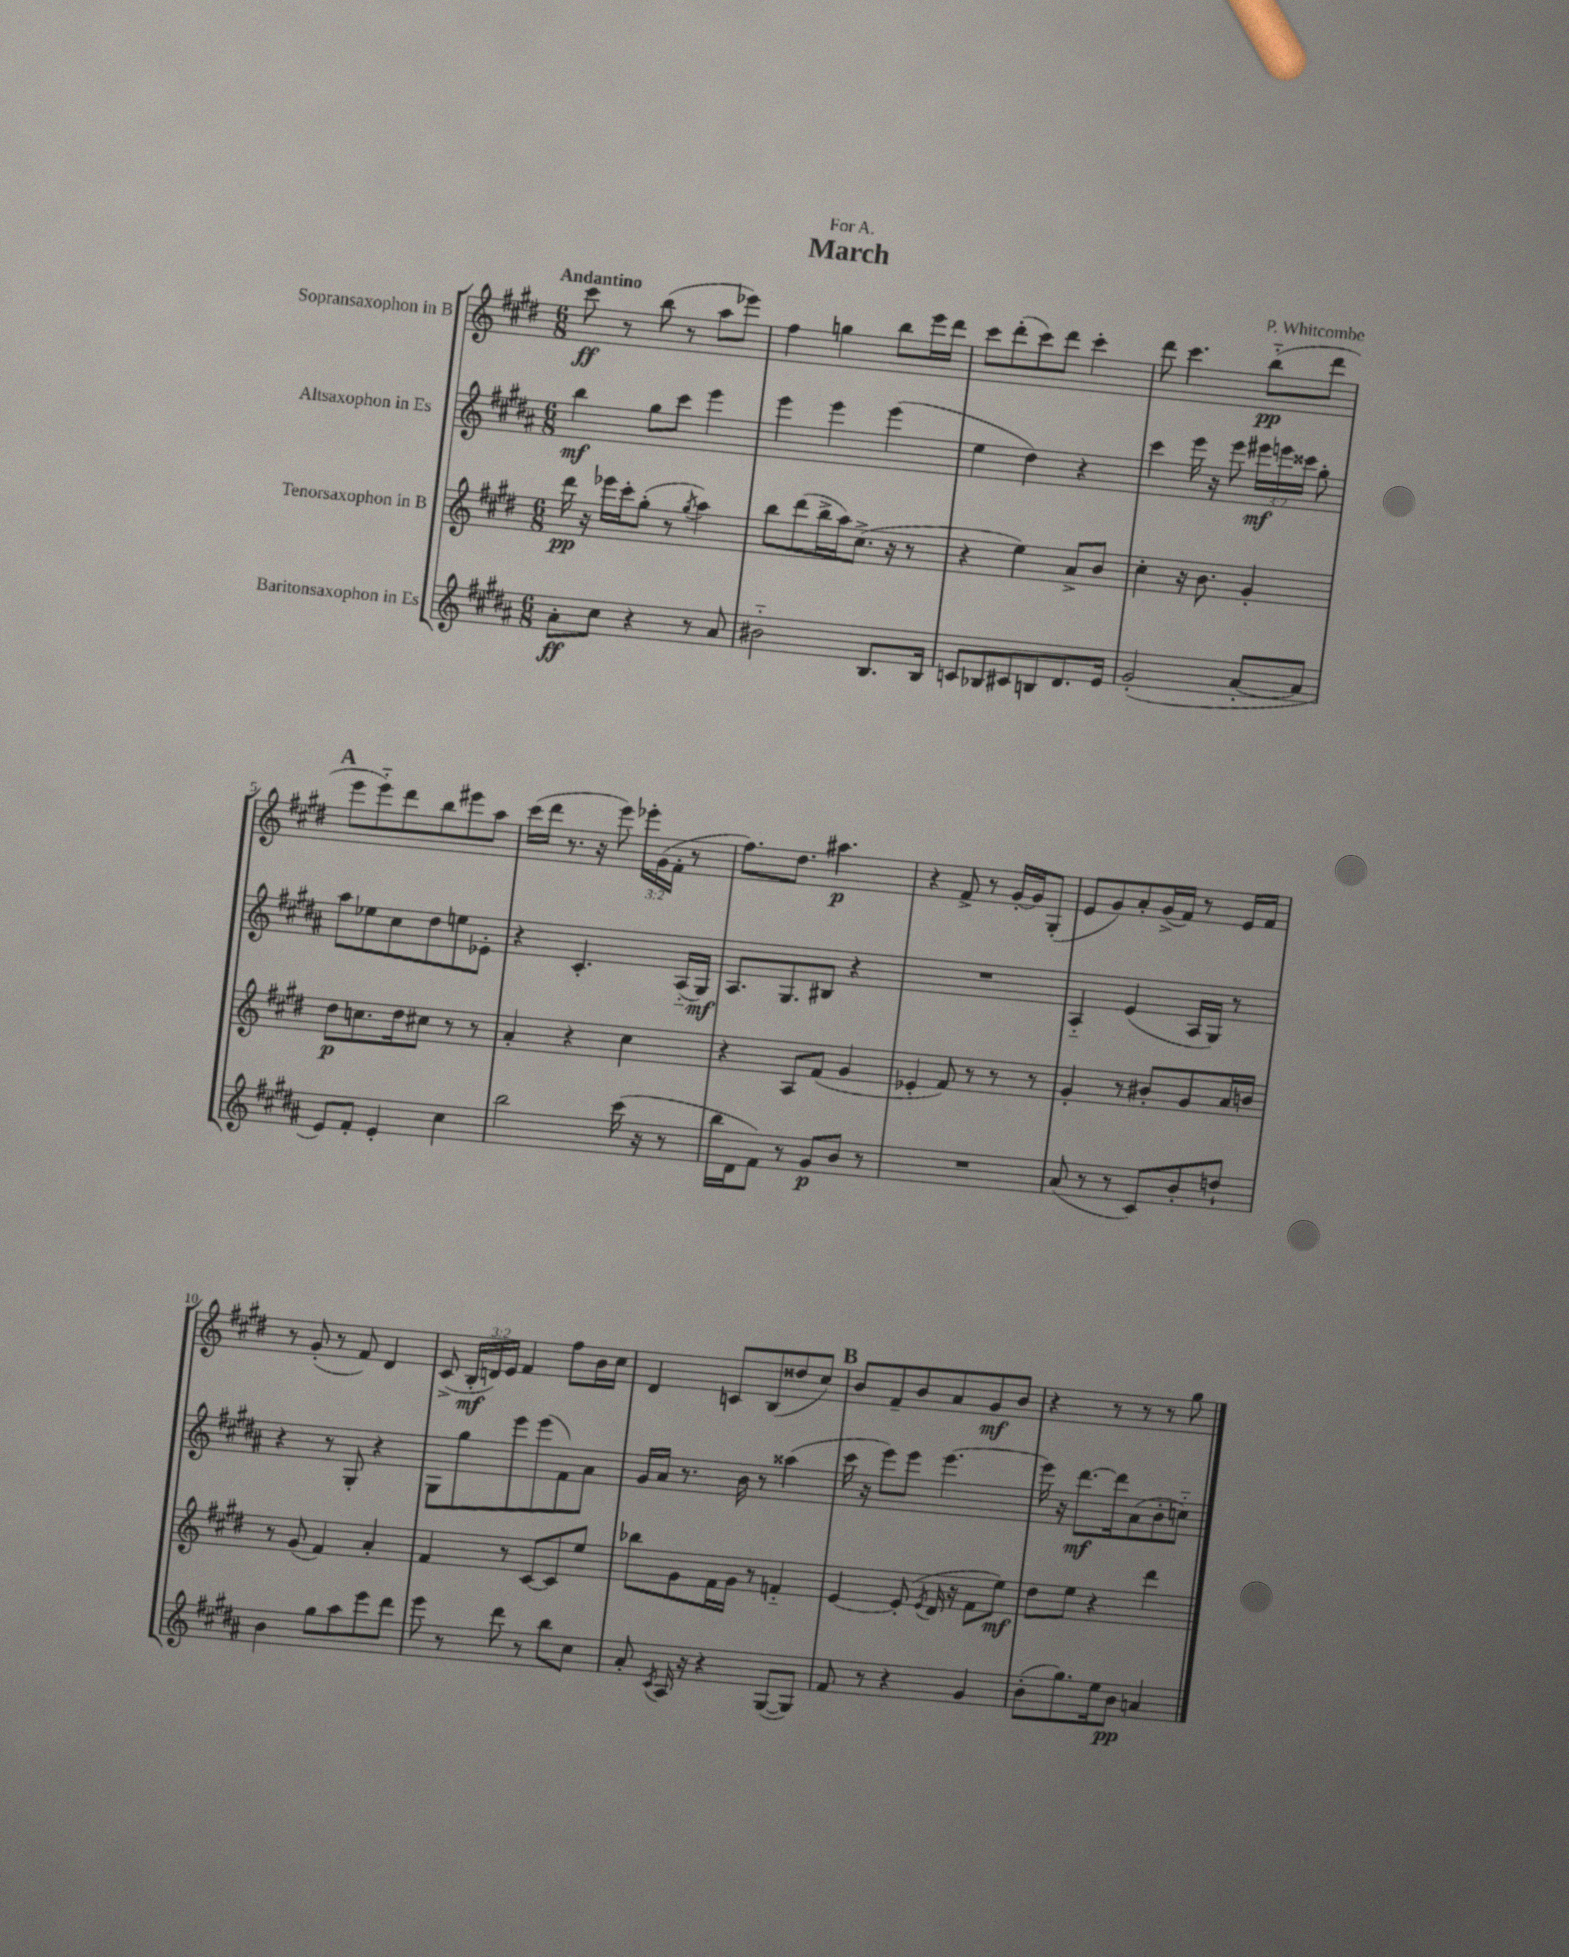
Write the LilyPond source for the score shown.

\header { title = "March" composer = "P. Whitcombe" dedication = "For A." }
<<
\new StaffGroup <<
\new Staff = "s0" \with { instrumentName = "Sopransaxophon in B" } {
    \clef treble \key e \major \numericTimeSignature \time 6/8 \override Staff.TupletNumber.text = #tuplet-number::calc-fraction-text \tempo "Andantino"
    \autoBeamOff cis'''8\ff r8 b''8( r8 a''8[ ees'''8]) |
    fis''4 g''4 b''8[ e'''16 dis'''16] |
    cis'''8[ dis'''8-.( cis'''8) dis'''8] cis'''4-. |
    dis'''8 cis'''4. b''8[-_\pp( dis'''8] |
    \mark \markup { \bold "A" } e'''8[ e'''8-_) dis'''8 b''8 eis'''8 a''8] |
    cis'''16[( dis'''16] r8. r16 e'''8) \tuplet 3/2 { ees'''16[-. gis'16( fis'16]-. } r8 |
    fis''8.[) dis''8.] ais''4.\p |
    r4 fis'8-> r8 gis'16[~-. gis'16 gis8]-.( |
    e'8[ gis'8) a'8-. gis'16->( fis'16]) r8 e'16[ fis'16] |
    r8 gis'8-.( r8 fis'8) dis'4 |
    cis'8->( \tuplet 3/2 { b16[-.\mf d'16) e'16] } fis'4 fis''8[ b'16 cis''16] |
    dis'4 c'8[ b8( disis''8 cis''8]) |
    \mark \markup { \bold "B" } b'8[ fis'8-- b'8 a'8 gis'8\mf b'8] |
    r4 r8 r8 r8 gis''8 \bar "|." |
}
\new Staff = "s1" \with { instrumentName = "Altsaxophon in Es" } {
    \clef treble \key b \major \numericTimeSignature \time 6/8 \override Staff.TupletNumber.text = #tuplet-number::calc-fraction-text
    \autoBeamOff b''4\mf gis''8[ cis'''8] e'''4 |
    e'''4 e'''4 e'''4( |
    e''4 dis''4) r4 |
    cis'''4 e'''16 r16 e'''8 \tuplet 3/2 { eis'''16[\mf e'''16 cisis'''16] } gis''8-. |
    \mark \markup { \bold "A" } ais''8[ ees''8 cis''8 dis''8 e''8 ees'8]-. |
    r4 cis'4.-. ais16[-_( gis16]\mf) |
    ais8.[ gis8. bis8] r4 |
    R2. |
    ais4-_ e'4( ais16[ gis16]) r8 |
    r4 r8 gis8-. r4 |
    gis8[ gis''8 e'''8 e'''8( fis'8) ais'8] |
    gis'16[ ais'16] r8. b'16 r8 aisis''4( |
    \mark \markup { \bold "B" } cis'''16 r16 e'''8[) e'''8] e'''4.~ |
    e'''16 r16 dis'''8.[~\mf dis'''16 ais'8( b'8-. c''8]-_) \bar "|." |
}
\new Staff = "s2" \with { instrumentName = "Tenorsaxophon in B" } {
    \clef treble \key e \major \numericTimeSignature \time 6/8
    \autoBeamOff dis'''16\pp r16 ees'''16[ cis'''16-. gis''8]-.( r8 \acciaccatura { gis''8 } a''4) |
    b''8[ dis'''8( b''16-> a''16) cis''8.]->( r16 r8 |
    r4 e''4) a'8[-> b'8] |
    cis''4-. r16 b'8. gis'4-. |
    \mark \markup { \bold "A" } dis''8[\p c''8. dis''16 cis''8] r8 r8 |
    a'4-. r4 cis''4 |
    r4 a8[ fis'8]( gis'4 |
    ees'4-. fis'8) r8 r8 r8 |
    gis'4-. r8 bis'8[-. gis'8 a'16 b'16] |
    r8 gis'8( fis'4) a'4-. |
    fis'4 r8 cis'8[~ cis'8 e''8] |
    bes''8[ gis'8 fis'16 gis'16] r8 f'4-_ |
    \mark \markup { \bold "B" } e'4~ e'8-.( \acciaccatura { e'8 } dis'16 r16 fis'8[ e''8]\mf) |
    dis''8[ e''8] r4 dis'''4 \bar "|." |
}
\new Staff = "s3" \with { instrumentName = "Baritonsaxophon in Es" } {
    \clef treble \key b \major \numericTimeSignature \time 6/8
    \autoBeamOff ais'8[-.\ff cis''8] r4 r8 ais'8 |
    bis'2-_ b8.[ b16] |
    c'8[ bes8 cis'8 b8 dis'8. e'16] |
    gis'2-.( ais'8[~-. ais'8] |
    \mark \markup { \bold "A" } e'8[) fis'8]-. e'4-. cis''4 |
    b''2 cis'''16( r16 r8 |
    b''16[ dis'16 fis'8]) r8 gis'8[\p b'8] r8 |
    R2. |
    ais'8( r8 r8 cis'8[) b'8-. d''8]-! |
    b'4 gis''8[ ais''8 e'''8 dis'''8] |
    e'''8 r8 dis'''8 r8 b''8[ cis''8] |
    ais'8-. \acciaccatura { cis'8 } ais16 r16 r4 gis8[~( gis8]) |
    \mark \markup { \bold "B" } fis'8 r8 r4 gis'4 |
    b'8[-.( gis''8.) e''16 b'8]\pp a'4 \bar "|." |
}
>>
>>
